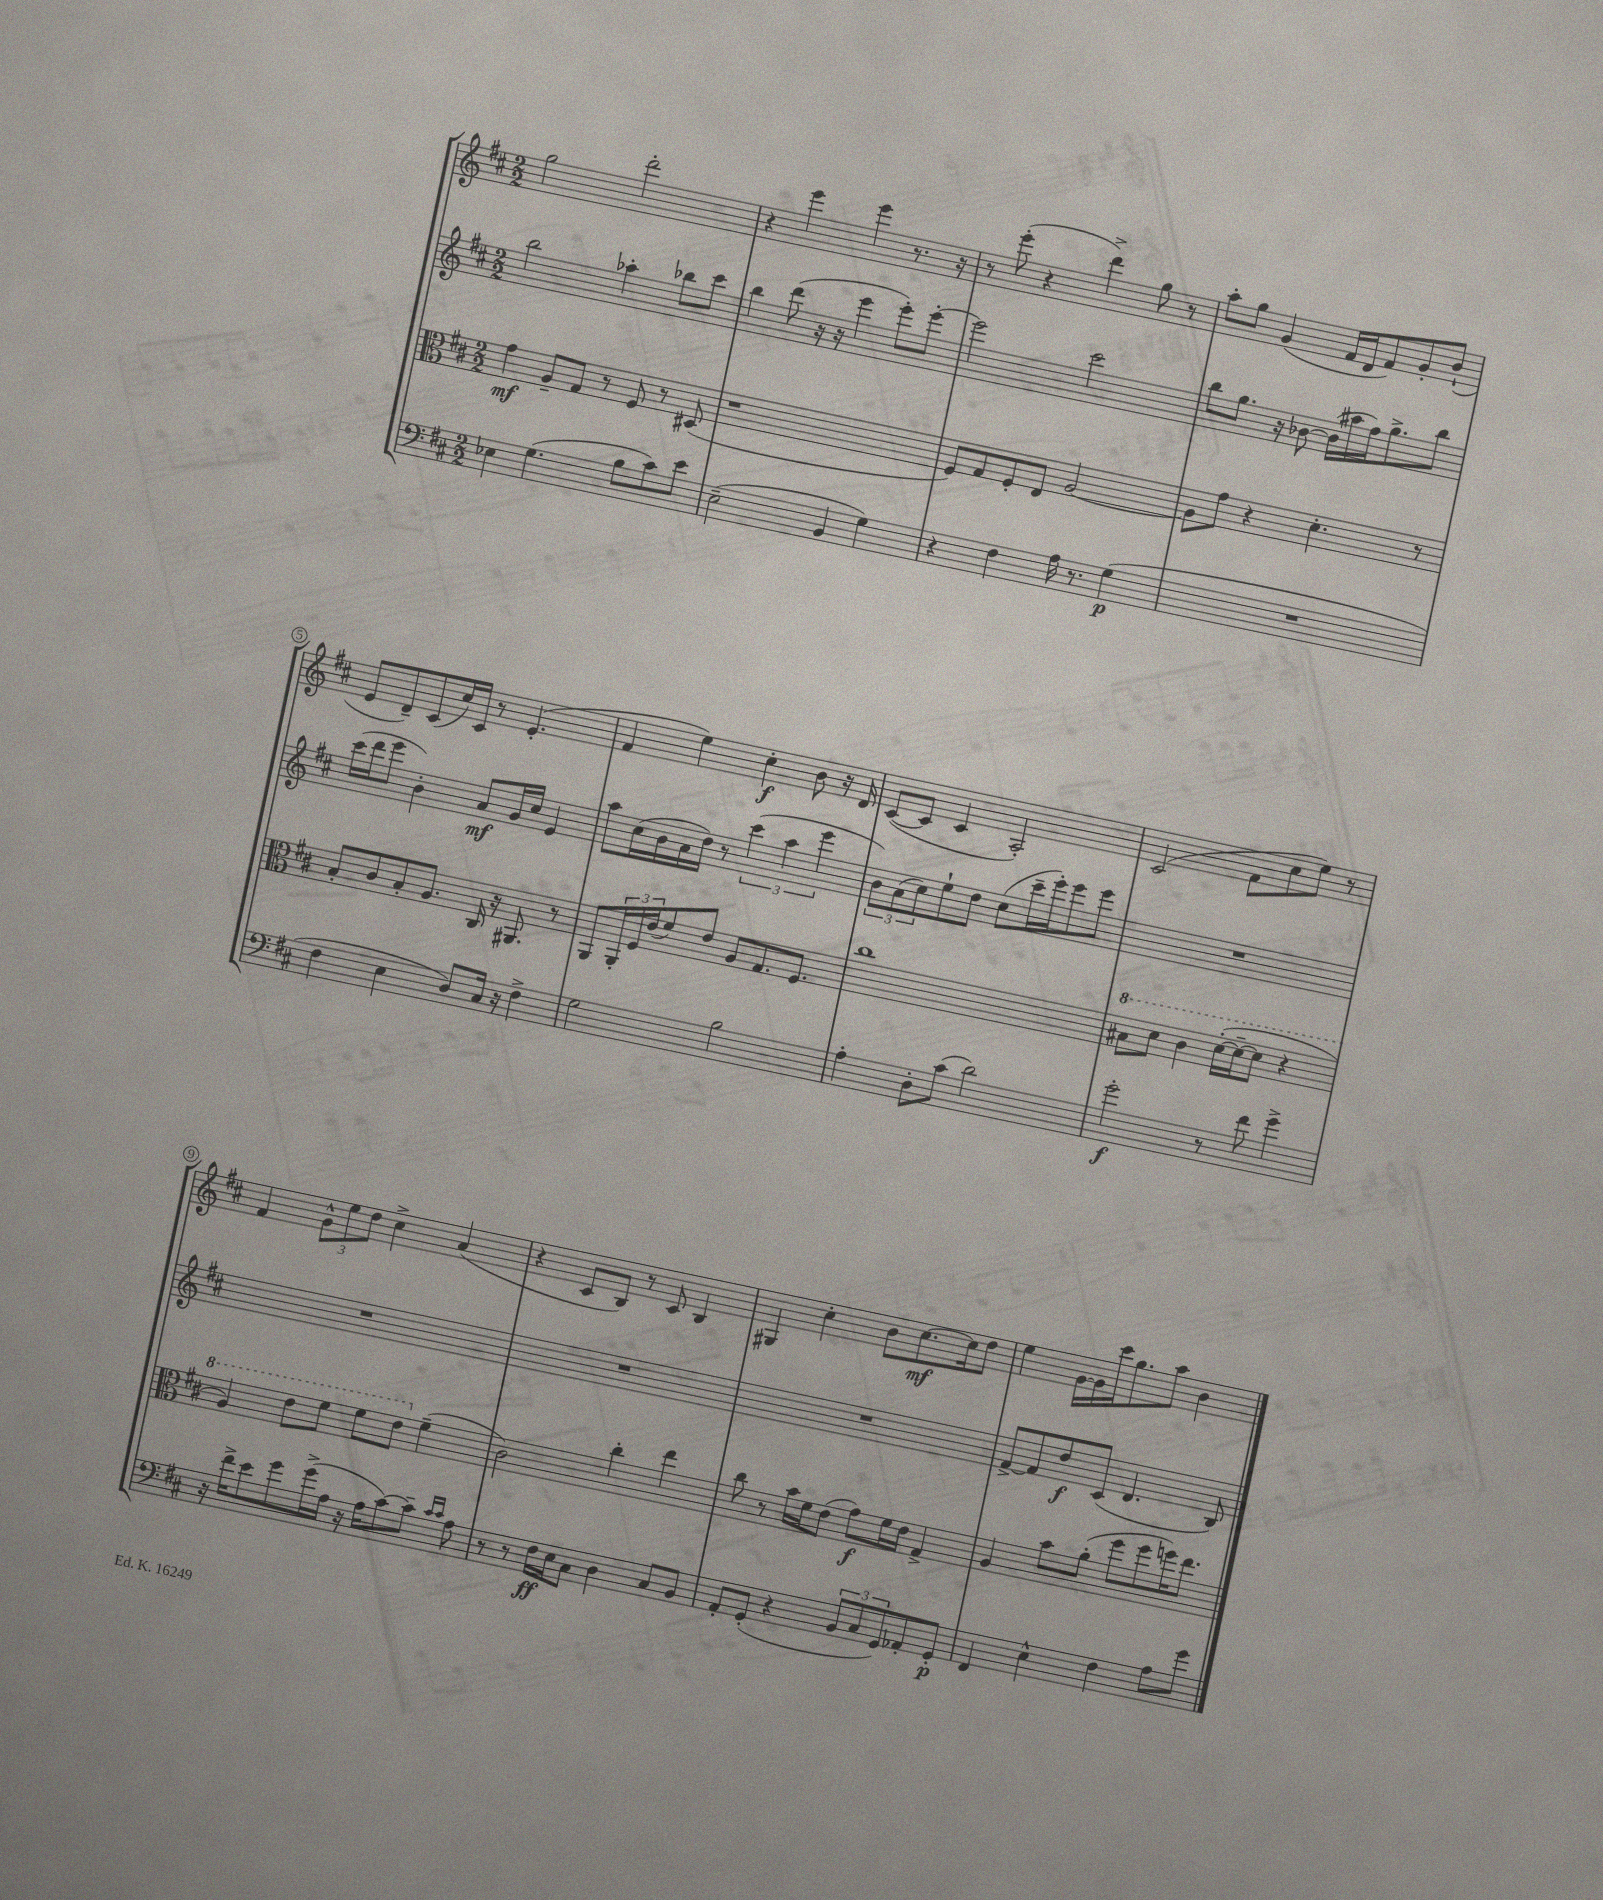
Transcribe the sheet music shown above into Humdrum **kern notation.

**kern	**kern	**kern	**kern
*staff4	*staff3	*staff2	*staff1
*clefF4	*clefC3	*clefG2	*clefG2
*k[f#c#]	*k[f#c#]	*k[f#c#]	*k[f#c#]
*M2/2	*M2/2	*M2/2	*M2/2
4E-	4g	2bb	2gg
(4.G	8A~	.	.
.	8G	.	.
.	8r	4aa-'	2ddd'
8B	8F#	.	.
8c#)	8r	8bb-	.
8e	(8D#	8ccc#	.
=	=	=	=
(2E~	1r	4bb	4r
.	.	(8ddd	4eee
.	.	16r	.
.	.	16r	.
4BB	.	4eee	4eee
4G)	.	8eee')	8.r
.	.	[8eee'	.
.	.	.	16r
=	=	=	=
4r	8F#)	2eee]	8r
.	8G	.	(8eee'
4F#	8F#'	.	4r
.	8E	.	.
16A	[2A	2ccc#	4ddd^)
8.r	.	.	.
(4G	.	.	8gg
.	.	.	8r
=	=	=	=
1r	8A]	8bb	8aa'
.	8g	8.gg	8gg
.	4r	.	(4g
.	.	16r	.
.	.	[8b-	.
.	4.d'	(16b-]	16f#
.	.	16aa#	16d
.	.	16ff#)	8f#)
.	.	8.gg^	.
.	.	.	8g'
.	8r	8bb	(8b`
=	=	=	=
4F#	8B'	(16ccc#	8e
.	.	16ddd	.
.	8c#	8eee	8d~)
4E	8B'	4b')	(8c#
.	8.A	.	16cc#)
.	.	.	16c#
8D)	.	8a	8r
.	16C#	.	.
16C#	16r	16g	(4.e'
16r	8.AA#	16cc#	.
4F#^	.	4e	.
.	8r	.	.
=	=	=	=
2G	8AA	8aa	4f#
.	24AA'	(16cc#	.
.	24F#	.	.
.	.	16b	.
.	(24e	.	.
.	8f#)	16a	4ee)
.	.	16dd)	.
.	8e	8r	.
2B	8A	(6ccc#	4cc#'
.	8.G	.	.
.	.	6aa	.
.	.	.	8b
.	8.F#	.	.
.	.	6eee	.
.	.	.	16r
.	.	.	16d
=	=	=	=
4A'	1cc#	12b)	([8c#
.	.	(12a	.
.	.	.	8c#]
.	.	12cc#)	.
8D'	.	8ee`	4c#
(8c#	.	8dd	.
2d)	.	(8cc#	2A')
.	.	16ccc#~	.
.	.	16eee')	.
.	.	8eee	.
.	.	8eee	.
=	=	=	=
2g'	8b#	1r	(2c#
.	8dd	.	.
.	4cc#	.	.
8r	([16dd'	.	8f#
.	16dd~_	.	.
8f#	8dd]	.	8cc#
4g^	4r	.	8ee)
.	.	.	8r
=	=	=	=
16r	4a)	1r	4f#
16f#^	.	.	.
8e	.	.	.
8g	8ee	.	12g^^
.	.	.	12ee
(16g^	8ff#	.	.
.	.	.	12dd
16A	.	.	.
16r	8ff#	.	4cc#^
16A	.	.	.
[8c#)	8ee	.	.
8c#~]	(4f#~	.	(4a
16qqc#	.	.	.
16qqc#	.	.	.
8A	.	.	.
=	=	=	=
8r	2c#)	1r	4r
8r	.	.	.
16F#	.	.	8c#
16E	.	.	.
8C#	.	.	8B)
4D	4cc#'	.	8r
.	.	.	8c#
8C#	4ee	.	4B
8BB	.	.	.
=	=	=	=
8AA'	8cc#	1r	4G#
(8GG'	8r	.	.
4r	16b	.	4cc#'
.	16f#	.	.
.	(8e	.	.
12BB	8g)	.	8b
12C#	.	.	.
.	16f#	.	[8.cc#
12GG)	.	.	.
.	16e	.	.
8AA-'	4G^	.	.
.	.	.	16cc#]
8GG'	.	.	8dd
=	=	=	=
4FF#	4A	[8f#^	4ee
.	.	8f#]	.
4E^^	8b	8dd	[16g
.	.	.	16g]
.	(8a'	(8c#	16ccc#
.	.	.	8.gg
4F#	8ff#	4.d	.
.	8ff#	.	8aa
8A	16ff)	.	4b
.	8.ee	.	.
8g	.	8B)	.
==	==	==	==
*-	*-	*-	*-
